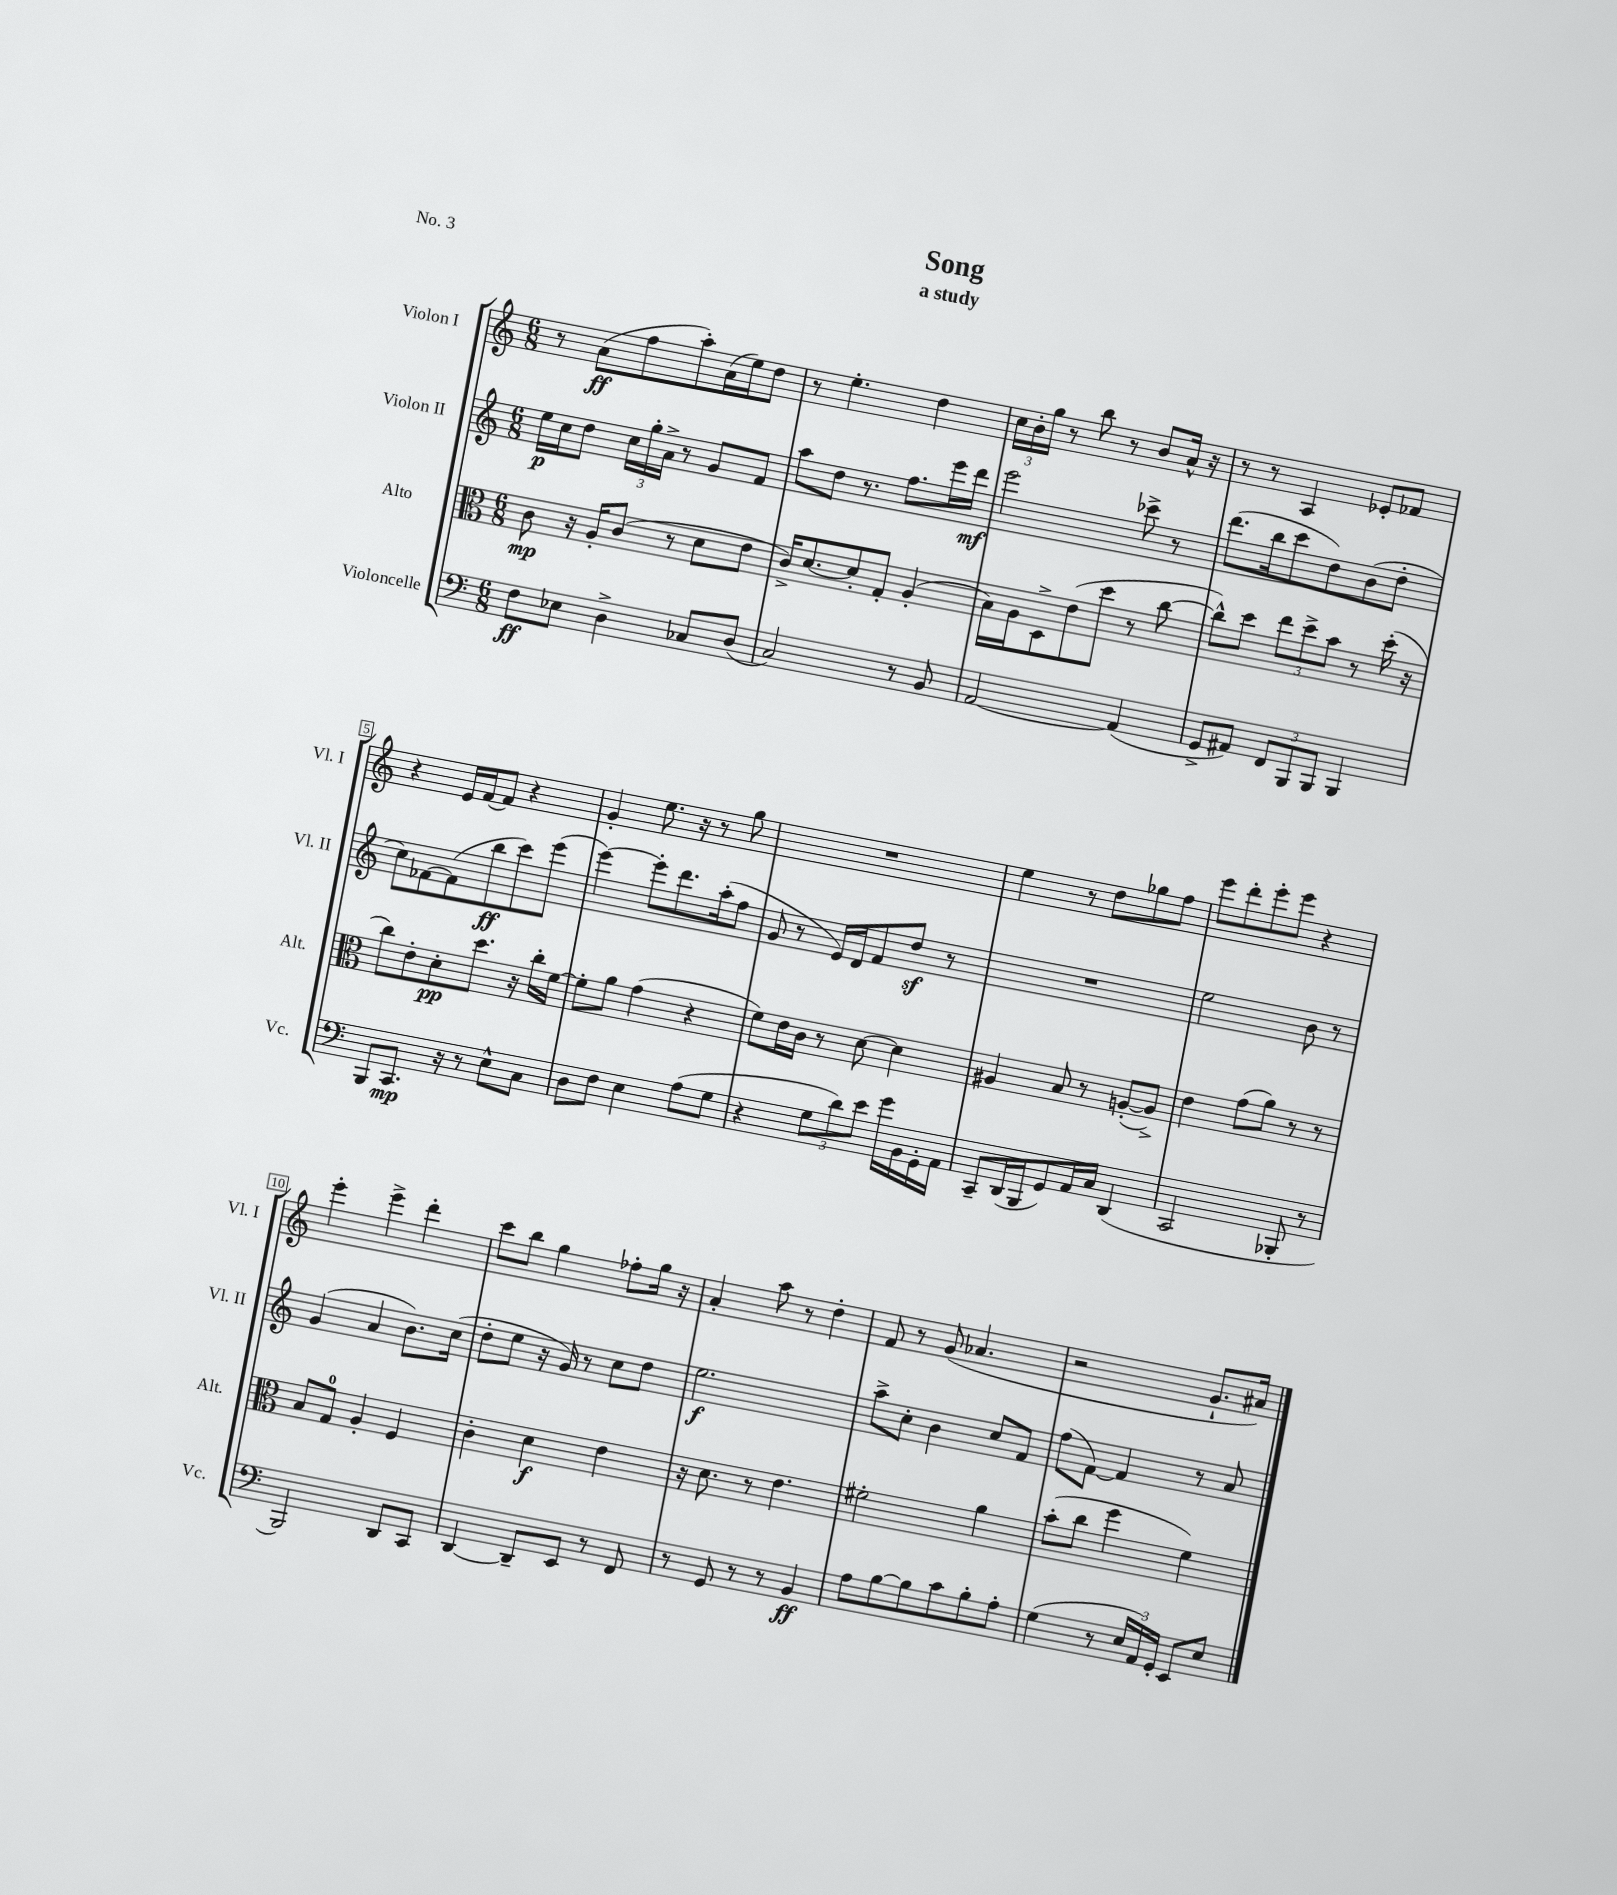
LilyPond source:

\header { title = "Song" subtitle = "a study" piece = "No. 3" }
<<
\new StaffGroup <<
\new Staff = "s0" \with { instrumentName = "Violon I" shortInstrumentName = "Vl. I" } {
    \clef treble \key c \major \numericTimeSignature \time 6/8
    \autoBeamOff r8 a'8[\ff( f''8 a''8-.) a'16( e''16) d''8] |
    r8 e''4.-. d''4 |
    \tuplet 3/2 { c''16[ b'16-. g''16] } r8 b''8 r8 b'8[ a'16]-^ r16 |
    r8 r8 a4 ees'8[-. fes'8] |
    r4 e'16[ f'16~ f'8] r4 |
    g'4-. e''8. r16 r8 g''8 |
    R2. |
    e''4 r8 d''8[ ges''8 f''8] |
    e'''8[ d'''8-. e'''8-. e'''8] r4 |
    e'''4-. e'''4-> d'''4-. |
    c'''8[ b''8] g''4 fes''8[-. g''16] r16 |
    a'4-. a''8 r8 d''4-. |
    f'8 r8 g'8( aes'4. |
    r2 g'8.[-! ais'16]) \bar "|." |
}
\new Staff = "s1" \with { instrumentName = "Violon II" shortInstrumentName = "Vl. II" } {
    \clef treble \key c \major \numericTimeSignature \time 6/8
    \autoBeamOff e''16[\p c''16 d''8] \tuplet 3/2 { c''16[ g''16-. a'16]-> } r8 g'8[ f'8] |
    a''8[ d''8] r8. f''8.[ e'''16 d'''16]\mf |
    e'''2 ces'''8-> r8 |
    d'''8.[( b''16 c'''8 d''8) b'8( d''8]-. |
    c''8[) fes'8~ fes'8( b''8\ff c'''8) e'''8]( |
    e'''4~) e'''8[-. d'''8. a''16-.( f''8] |
    g'8 r8 e'16[) d'16 f'8 d''8]\sf r8 |
    R2. |
    e''2 b'8 r8 |
    g'4( a'4 b'8.[) c''16]( |
    d''8[-. e''8] r16 g'16) r8 c''8[ d''8] |
    e''2.\f |
    a''8[-> c''8]-. b'4 c''8[ f'8] |
    f''8[( f'8]~) f'4 r8 a'8 \bar "|." |
}
\new Staff = "s2" \with { instrumentName = "Alto" shortInstrumentName = "Alt." } {
    \clef alto \key c \major \numericTimeSignature \time 6/8
    \autoBeamOff c'8\mp r16 a16[-. c'8]( r8 d'8[ e'8] |
    c'16[->) d'8.~ d'8-. g8]-. a4-.( |
    b16[) a16 d8-> e'8( d''8] r8 c''8~ |
    c''8[-^) d''8] \tuplet 3/2 { e''8[ d''8-> b'8] } r8 d''16-.( r16 |
    c''8[) e'8-. d'8-.\pp d''8.] r16 c''16[-. f'16]~ |
    f'8[-. a'8] g'4( r4 |
    f'8[) e'16 c'16] r8 d'8~ d'4 |
    ais4 b8 r8 a8[~-.( a8]->) |
    e'4 g'8[( a'8]) r8 r8 |
    b8[ g8]-0 a4-. f4 |
    c'4-. d'4\f e'4 |
    r16 d'8. r8 e'4. |
    fis'2-. a'4 |
    b'8[-.( c''8] f''4 f'4) \bar "|." |
}
\new Staff = "s3" \with { instrumentName = "Violoncelle" shortInstrumentName = "Vc." } {
    \clef bass \key c \major \numericTimeSignature \time 6/8
    \autoBeamOff f8[\ff ees8] d4-> ces8[ d8]( |
    c2) r8 b,8 |
    a,2~ a,4( |
    g,8[-> ais,8]) \tuplet 3/2 { f,8[ b,,8 b,,8] } b,,4 |
    b,,8[ c,8.]\mp r16 r8 e8[-^ c8] |
    d8[ f8] e4 a8[( g8] |
    r4 \tuplet 3/2 { g8[ d'8) e'8] } g'16[ b,16 g,16-. a,16] |
    c,8[-- d,16( b,,16 g,8) a,16 c16] d,4( |
    c,2 bes,,8-. r8 |
    b,,2) d,8[ c,8] |
    d,4~ d,8[-- e,8] r8 f,8 |
    r8 g,8 r8 r8 b,4\ff |
    a8[ b8~ b8 c'8 b8-. a8]-. |
    g4( r8 \tuplet 3/2 { e16[ a,16) g,16]-. } e,8[ e8] \bar "|." |
}
>>
>>
\layout { \context { \Score \override BarNumber.stencil = #(make-stencil-boxer 0.1 0.3 ly:text-interface::print) } }
